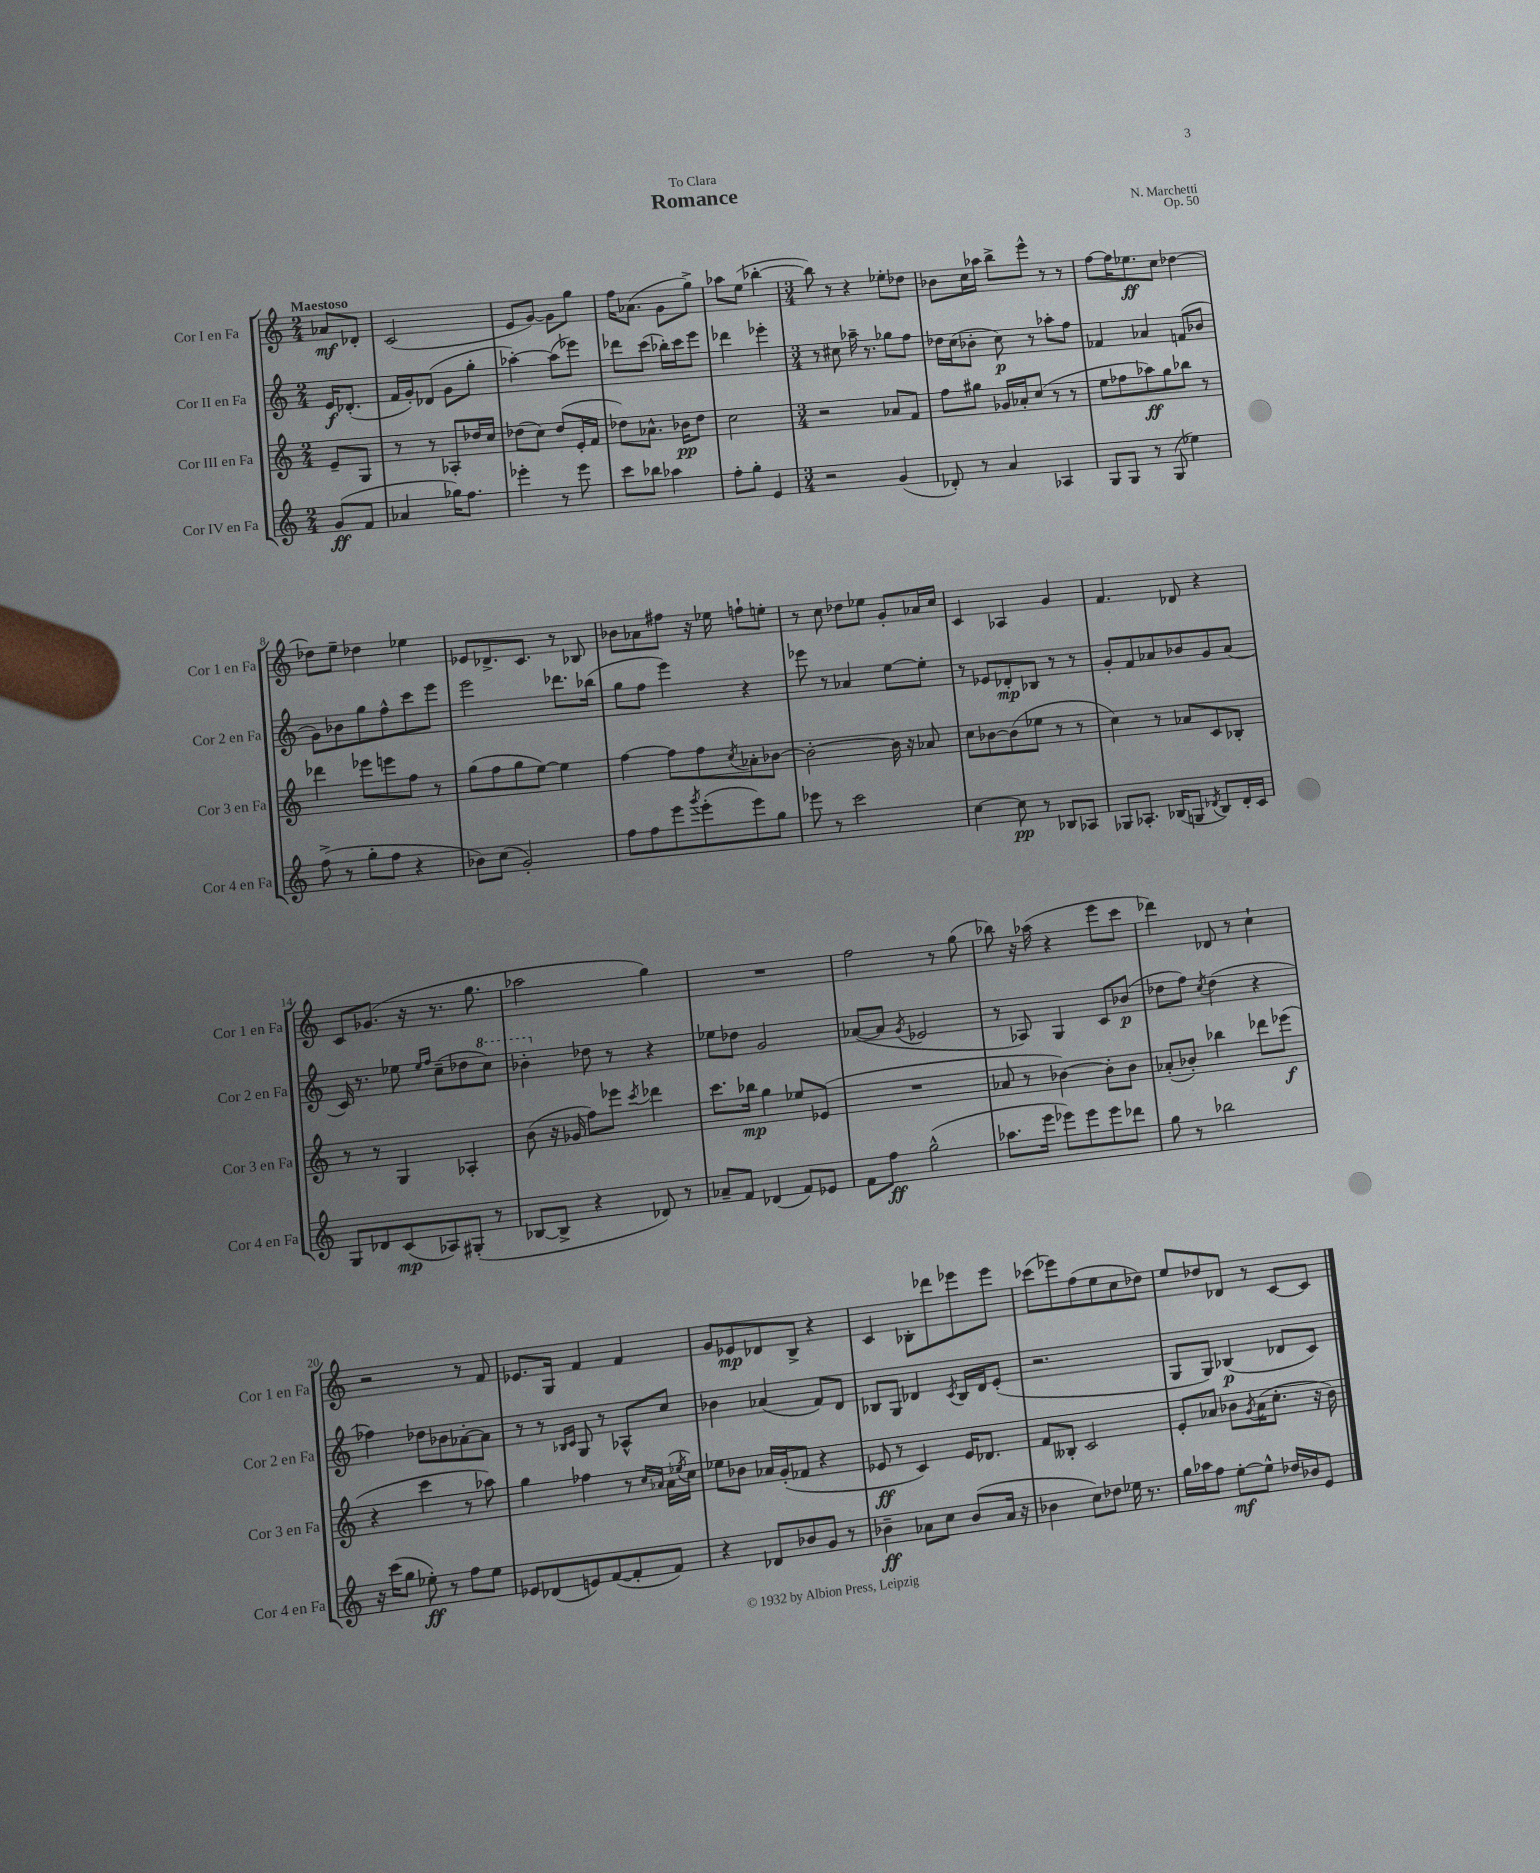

**kern	**dynam	**kern	**dynam	**kern	**dynam	**kern	**dynam
*part4	*part4	*part3	*part3	*part2	*part2	*part1	*part1
*staff4	*staff4	*staff3	*staff3	*staff2	*staff2	*staff1	*staff1
*I"Cor IV en Fa	*	*I"Cor III en Fa	*	*I"Cor II en Fa	*	*I"Cor I en Fa	*
*I'Cor 4 en Fa	*	*I'Cor 3 en Fa	*	*I'Cor 2 en Fa	*	*I'Cor 1 en Fa	*
*clefG2	*	*clefG2	*	*clefG2	*	*clefG2	*
*k[]	*	*k[]	*	*k[]	*	*k[]	*
*M2/4	*	*M2/4	*	*M2/4	*	*M2/4	*
=	=	=	=	=	=	=	=
!	!	!	!	!	!	!LO:TX:a:B:t=Maestoso	!
(8g/L	ff	8e~/L	.	16e/KL	f	8a-X/L	mf
.	.	.	.	(8.d-X'/J	.	.	.
8f/J	.	8G/J	.	.	.	8d-X'/J	.
=1	=1	=1	=1	=1	=1	=1	=1
4a-X/	.	8r	.	16f/LL	.	(2c/	.
.	.	.	.	16g'/J)	.	.	.
.	.	8r	.	(8d-X/J	.	.	.
16gg-X\KL)	.	8A-X'/L	.	8g\L	.	.	.
8.ff\J	.	.	.	.	.	.	.
.	.	16dd-X/L	.	8gg'\J	.	.	.
.	.	16cc/JJ	.	.	.	.	.
=2	=2	=2	=2	=2	=2	=2	=2
4eee-X'\	.	(8dd-X\L	.	[4aa-X'\)	.	8e/L	.
.	.	8cc\J)	.	.	.	[8g/J)	.
8r	.	(8dd-/L	.	(8aa-\L]	.	8g\L]	.
8eee-\	.	16e'/L	.	8eee-X\J)	.	8gg\J	.
.	.	16f/JJ	.	.	.	.	.
=3	=3	=3	=3	=3	=3	=3	=3
8ccc\L	.	8dd-X\L)	.	8ddd-X\L	.	16ff\KL	.
.	.	.	.	.	.	(8.a-X\J	.
8bb-X\J	.	8.a-X^^\J	.	(8ccc\J	.	.	.
4aa-X\	.	.	.	16bb-X'\LL)	.	8g\L	.
.	.	16b-X\KL	pp	16ccc\J	.	.	.
.	.	8dd-\J	.	8eee\J	.	8gg^\J)	.
=4	=4	=4	=4	=4	=4	=4	=4
8ff'\L	.	2cc\	.	4ddd-X\	.	8aa-X\L	.
8gg'\J	.	.	.	.	.	(8ee\J	.
4e/	.	.	.	4eee-X'\	.	[4bb-X'\	.
=5	=5	=5	=5	=5	=5	=5	=5
*M3/4	*	*M3/4	*	*M3/4	*	*M3/4	*
2r	.	2r	.	8r	.	8bb-\])	.
.	.	.	.	8cc#X\	.	8r	.
.	.	.	.	16aa-X~\	.	4r	.
.	.	.	.	8.r	.	.	.
(4g/	.	8a-X/L	.	8gg-X\L	.	8ee-X'\L	.
.	.	8f/J	.	8ff\J	.	8dd-X\J	.
=6	=6	=6	=6	=6	=6	=6	=6
8d-X'/)	.	8ff\L	.	16dd-X\LL	.	8b-X\L	.
.	.	.	.	(16cc\J	.	.	.
8r	.	8gg#X\J	.	8b-X'\J	.	16cc\L	.
.	.	.	.	.	.	16aa-X\JJ	.
4a/	.	16g-X/LL	.	8cc\)	p	8bb^\L	.
.	.	16a-X'/J	.	.	.	.	.
.	.	(8cc/J	.	8r	.	8eee^^\J	.
4A-X/	.	8r	.	8aa-X'\L	.	8r	.
.	.	8r	.	8ff\J	.	8r	.
=7	=7	=7	=7	=7	=7	=7	=7
8G/L	.	8ee\L	.	4f-X/	.	[8ff\L	.
8G/J	.	8ff-X\	.	.	.	16ff\K]	.
.	.	.	.	.	.	8.ee-X\	ff
8r	.	8aa-X\)	ff	4a-X/	.	.	.
(8G/	.	8gg\	.	.	.	8cc\J	.
4ee-X\)	.	8bb-X\J	.	(8fn/L	.	[4dd-X\	.
.	.	8r	.	8b-X/J	.	.	.
!!LO:LB:g=z
=8	=8	=8	=8	=8	=8	=8	=8
(8ff^\	.	4ddd-X\	.	8g\L)	.	8dd-X\L]	.
8r	.	.	.	8b-X\	.	8ee~\J	.
8gg'\L	.	8eee-X\L	.	8gg\	.	4dd-X\	.
8ff\J	.	8eeen\	.	8ff^^\	.	.	.
4r	.	8ff\J	.	8ccc\	.	4ee-X\	.
.	.	8r	.	8eee\J	.	.	.
=9	=9	=9	=9	=9	=9	=9	=9
8b-X\L)	.	(8gg\L	.	2eee\	.	8e-X/L	.
(8cc\J	.	8ff\	.	.	.	8.d-X^/	.
2g'/)	.	8gg\	.	.	.	.	.
.	.	.	.	.	.	8.c/J	.
.	.	[8ee\J)	.	.	.	.	.
.	.	4ee\]	.	8.ddd-X\L	.	8r	.
.	.	.	.	.	.	8B-X/	.
.	.	.	.	(16bb-X\Jk	.	.	.
=10	=10	=10	=10	=10	=10	=10	=10
8ff\L	.	[4ff\	.	8gg\L	.	8b-X\L	.
8ff\	.	.	.	8ff\J	.	8a-X\	.
8eee\	.	8ff\L]	.	4eee\)	.	8ff#X\J	.
8qggg/	.	.	.	.	.	.	.
(8eee'\	.	8ff\	.	.	.	16r	.
.	.	.	.	.	.	16ee-X\	.
.	.	8qcc/	.	.	.	.	.
8eee\)	.	8a-X'\	.	4r	.	8ffn`\L	.
8gg\J	.	[8b-X\J	.	.	.	8een'\J	.
=11	=11	=11	=11	=11	=11	=11	=11
8eee-X\	.	2b-'\_	.	8eee-X\	.	8r	.
8r	.	.	.	8r	.	8cc\	.
2ccc\	.	.	.	4a-X/	.	8dd-X\L	.
.	.	.	.	.	.	8ee-X\J	.
.	.	16b-\]	.	[8ee\L	.	8g'/L	.
.	.	16r	.	.	.	.	.
.	.	8a-X/	.	8ee'\J]	.	16a-X/L	.
.	.	.	.	.	.	16cc/JJ	.
=12	=12	=12	=12	=12	=12	=12	=12
[4cc\	.	8cc\L	.	8r	.	4c/	.
.	.	[8b-X\	.	8e-X/L	.	.	.
8cc\]	pp	(8b-\]	.	8d-X'/	mp	4A-X/	.
8r	.	8ee-X\J	.	8B-X/J	.	.	.
8B-X/L	.	8r	.	8r	.	4g/	.
8A-X/J	.	8r	.	8r	.	.	.
=13	=13	=13	=13	=13	=13	=13	=13
8G-X/L	.	4cc\)	.	8g'/L	.	4.f/	.
8.A-X'/J	.	.	.	8f/	.	.	.
.	.	8r	.	8a-X/	.	.	.
(16B-X/KL	.	.	.	.	.	.	.
8Gn/J	.	8a-X/L	.	8b-X/	.	8d-X/	.
8qd-X/	.	.	.	.	.	.	.
8B-/L)	.	8c/	.	8g/	.	4r	.
16d-'/L	.	8B-X'/J	.	(8a-/J	.	.	.
16c/JJ	.	.	.	.	.	.	.
!!LO:LB:g=z
=14	=14	=14	=14	=14	=14	=14	=14
8G/L	.	8r	.	16c/)	.	8c/L	.
.	.	.	.	8.r	.	.	.
8d-X/	.	8r	.	.	.	(8.g-X/J	.
(8c/	mp	4G/	.	8ee-X\	.	.	.
.	.	.	.	.	.	16r	.
.	.	.	.	16qqee-/LL	.	.	.
.	.	.	.	16qqff/JJ	.	.	.
8A-X/)	.	.	.	(8cc~\L	.	8.r	.
(8G#X'/J	.	4A-X'/	.	8dd-X\	.	.	.
.	.	.	.	.	.	8.gg\	.
*	*	*	*	*8va	*	*	*
8r	.	.	.	8ccc\J)	.	.	.
=15	=15	=15	=15	=15	=15	=15	=15
[8B-X/L	.	(8b\	.	4bb-X'\	.	2aa-X\	.
8B-^/J]	.	16r	.	.	.	.	.
.	.	16g-X/	.	.	.	.	.
*	*	*	*	*X8va	*	*	*
4r	.	8ff\L)	.	8dd-X\	.	.	.
.	.	8eee-X\J	.	8r	.	.	.
.	.	8qccc/	.	.	.	.	.
8d-X/)	.	4ddd-X\	.	4r	.	4gg\)	.
8r	.	.	.	.	.	.	.
=16	=16	=16	=16	=16	=16	=16	=16
8a-X~/L	.	8.ccc\L	.	8ee-X\L	.	2.r	.
8f/J	.	.	.	8dd-X\J	.	.	.
.	.	16bb-X\Jk	mp	.	.	.	.
(4d-X/	.	4gg\	.	2g/	.	.	.
8f/L)	.	8ee-X/L	.	.	.	.	.
8e-X/J	.	(8e-X/J	.	.	.	.	.
=17	=17	=17	=17	=17	=17	=17	=17
8f\L	.	2.r	.	([8a-X/L	.	2ff\	.
8ff\J	ff	.	.	8a-/J]	.	.	.
.	.	.	.	8qg/	.	.	.
(2gg^^\	.	.	.	2e-X/	.	.	.
.	.	.	.	.	.	8r	.
.	.	.	.	.	.	(8gg\	.
=18	=18	=18	=18	=18	=18	=18	=18
8.aa-X\L	.	8a-X/	.	8r	.	8bb-X\)	.
.	.	8r	.	8A-X/)	.	16r	.
16eee\Jk	.	.	.	.	.	(16aa-X\	.
8eee-X\L)	.	[4b-X\)	.	4G/	.	4r	.
8eee-\	.	.	.	.	.	.	.
8eee-\	.	8b-'\L]	.	8c/L	.	8eee\L	.
8ddd-X\J	.	8b-\J	.	(8b-X/J	p	8ccc\J	.
=19	=19	=19	=19	=19	=19	=19	=19
8gg\	.	(8a-X'/L	.	8dd-X\L	.	4ddd-X\)	.
8r	.	8b-X'/J)	.	8ff\J)	.	.	.
.	.	.	.	8qcc/	.	.	.
2bb-X\	.	4bb-X\	.	(4dd-\	.	8d-X/	.
.	.	.	.	.	.	8r	.
.	.	8ddd-X\L	.	4r	.	4cc`\	.
.	.	(8eee-X\J	f	.	.	.	.
!!LO:LB:g=z
=20	=20	=20	=20	=20	=20	=20	=20
16r	.	4r	.	4ff-X\)	.	2r	.
(16ccc\KL	.	.	.	.	.	.	.
8gg\J	.	.	.	.	.	.	.
8ee-X'\)	ff	4ccc\	.	8dd-X\L	.	.	.
8r	.	.	.	8b-X\	.	.	.
8ff\L	.	8r	.	[8a-X'\	.	8r	.
8ee-\J	.	8aa-X\)	.	8a-\J]	.	8f/	.
=21	=21	=21	=21	=21	=21	=21	=21
8e-X/L	.	4gg\	.	8r	.	8.e-X/L	.
(8d-X/	.	.	.	8r	.	.	.
.	.	.	.	.	.	16G/Jk	.
.	.	.	.	16qqB-X/LL	.	.	.
.	.	.	.	16qqc/JJ	.	.	.
8en/)	.	4ff-X\	.	8G/	.	4f/	.
([8f/	.	.	.	8r	.	.	.
8f'/]	.	8r	.	8A-X^^/L	.	4f/	.
.	.	16qqcc/LL	.	.	.	.	.
.	.	16qqa-X/JJ	.	.	.	.	.
8f/J)	.	(16a-\LL	.	8cc/J	.	.	.
.	.	8qee-X/	.	.	.	.	.
.	.	16cc\JJ)	.	.	.	.	.
=22	=22	=22	=22	=22	=22	=22	=22
4r	.	8ee-X\L	.	4b-X\	.	8g/L	.
.	.	8b-X\J	.	.	.	8e-X/	mp
8d-X/L	.	16a-X/LL	.	(4a-X/	.	8d-X/	.
.	.	(16g'/J	.	.	.	.	.
8b-X/	.	8f-X/J	.	.	.	8B^/J	.
8g/J	.	4r	.	8f/L)	.	4r	.
8r	.	.	.	8d/J	.	.	.
=23	=23	=23	=23	=23	=23	=23	=23
4b-X~\	ff	8e-X/	ff	8B-X/L	.	4c/	.
.	.	8r	.	8G/J	.	.	.
8a-X\L	.	4c/)	.	4d-X/	.	8B-X'\L	.
8cc\J	.	.	.	.	.	8ddd-X\	.
.	.	.	.	8qc/	.	.	.
(8b-/L	.	16e-/KL	.	16B-/LL	.	8eee-X\	.
.	.	8.d-X/J	.	16d-/J	.	.	.
16a-/Jk	.	.	.	(8e'/J	.	8eee-\J	.
16r	.	.	.	.	.	.	.
=24	=24	=24	=24	=24	=24	=24	=24
4b-X\	.	8f/L	.	2.r	.	(8ccc-X\L	.
.	.	8B--X'/J	.	.	.	8eee-X\)	.
8cc\L)	.	2c/	.	.	.	(8ff\	.
8dd-X\J	.	.	.	.	.	8ee\	.
16ee-X\	.	.	.	.	.	8cc\	.
8.r	.	.	.	.	.	.	.
.	.	.	.	.	.	8dd-X\J)	.
=25	=25	=25	=25	=25	=25	=25	=25
16gg\LL	.	8e'/L	.	8G/L	.	8ee/L	.
16aa-X\J	.	.	.	.	.	.	.
8ff\J	.	8a-X/J	.	8G/J)	.	8dd-X/	.
[8ee'\L	mf	8b-X\L	.	(4B-X/	p	8d-X/J	.
.	.	8qg/	.	.	.	.	.
8ee^^\J]	.	(16a-\K	.	.	.	8r	.
.	.	8.cc'\J	.	.	.	.	.
16dd-X/LL	.	.	.	8d-X/L	.	[8c/L	.
16b-X/J	.	.	.	.	.	.	.
8e/J	.	16r	.	8c/J)	.	8c/J]	.
.	.	16b-\)	.	.	.	.	.
==	==	==	==	==	==	==	==
*-	*-	*-	*-	*-	*-	*-	*-
